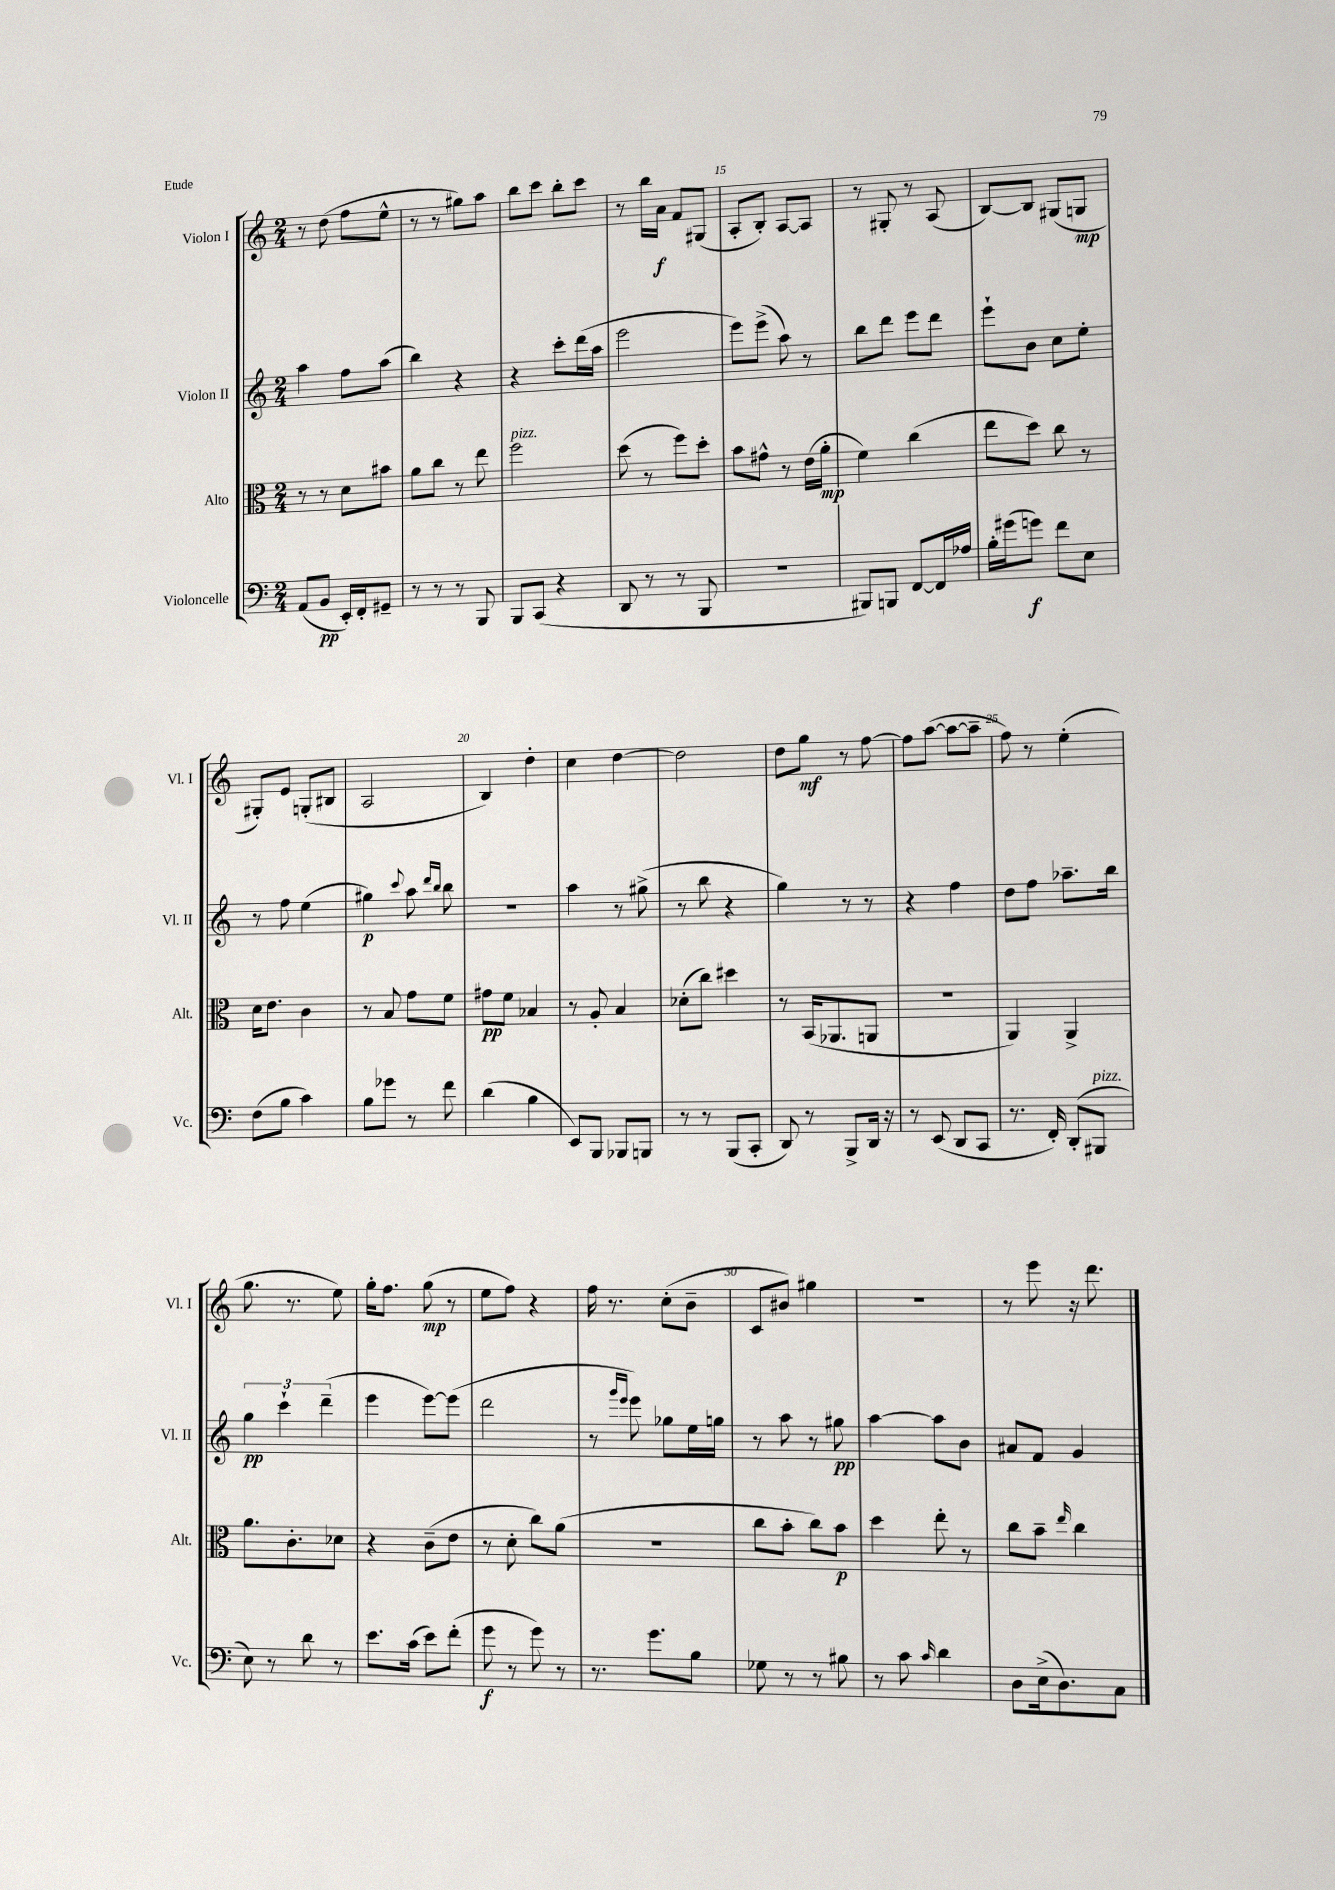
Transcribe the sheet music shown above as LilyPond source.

<<
\new StaffGroup <<
\new Staff = "s0" \with { instrumentName = "Violon I" shortInstrumentName = "Vl. I" } {
    \clef treble \key c \major \numericTimeSignature \time 2/4
    r8 d''8( f''8 e''8-^ |
    r8 r8 gis''8) a''8 |
    b''8 c'''8 b''8-. c'''8 |
    r8 b''16 a'16\f f'8 gis8( |
    a8-. b8-.) a8~ a8 |
    r8 gis8-. r8 a8( |
    b8~) b8 gis8( g8\mp |
    gis8-.) e'8 g8-.( bis8 |
    a2 |
    b4) d''4-. |
    c''4 d''4~ |
    d''2 |
    d''8 g''8\mf r8 f''8~ |
    f''8 a''8~( a''8~ a''8-- |
    f''8) r8 e''4-.( |
    g''8. r8. e''8) |
    g''16-. f''8. g''8\mp( r8 |
    e''8 f''8) r4 |
    f''16 r8. c''8-.( b'8-- |
    c'8 bis'8) gis''4 |
    r2 |
    r8 e'''8 r16 d'''8. \bar "|." |
}
\new Staff = "s1" \with { instrumentName = "Violon II" shortInstrumentName = "Vl. II" } {
    \clef treble \key c \major \numericTimeSignature \time 2/4
    a''4 f''8 a''8( |
    b''4) r4 |
    r4 c'''8-. d'''16( a''16 |
    e'''2 |
    e'''8) e'''8->( a''8) r8 |
    b''8 d'''8 e'''8 d'''8 |
    e'''8-! b'8 c''8 e''8-. |
    r8 f''8 e''4( |
    gis''4\p) \appoggiatura { c'''8 } a''8 \grace { d'''16 b''16 } b''8 |
    r2 |
    a''4 r8 gis''8->( |
    r8 b''8 r4 |
    g''4) r8 r8 |
    r4 f''4 |
    d''8 f''8 aes''8.-- b''16 |
    \tuplet 3/2 { g''4\pp c'''4-! d'''4--( } |
    e'''4 e'''8~) e'''8( |
    d'''2 |
    r8 \grace { g'''16 e'''16 } e'''8) ges''8 e''16 g''16 |
    r8 a''8 r8 gis''8\pp |
    a''4~ a''8 b'8 |
    ais'8 f'8 g'4 \bar "|." |
}
\new Staff = "s2" \with { instrumentName = "Alto" shortInstrumentName = "Alt." } {
    \clef alto \key c \major \numericTimeSignature \time 2/4
    r8 r8 d'8 bis'8 |
    a'8 c''8 r8 e''8 |
    f''2^\markup { \italic "pizz." } |
    d''8( r8 f''8) d''8-. |
    b'8 gis'8-^ r8 e'16( a'16-.\mp |
    f'4) c''4( |
    e''8 d''8) c''8 r8 |
    d'16 e'8. c'4 |
    r8 b8 g'8 f'8 |
    gis'8\pp f'8 bes4 |
    r8 a8-. b4 |
    des'8-.( c''8) dis''4 |
    r8 b,16( aes,8. a,8 |
    r2 |
    a,4) a,4-> |
    a'8. c'8.-. des'8 |
    r4 c'8--( e'8 |
    r8 d'8-. c''8) a'8( |
    R2 |
    c''8 b'8-. c''8) b'8\p |
    d''4 e''8-. r8 |
    c''8 b'8-- \grace { e''16 } c''4 \bar "|." |
}
\new Staff = "s3" \with { instrumentName = "Violoncelle" shortInstrumentName = "Vc." } {
    \clef bass \key c \major \numericTimeSignature \time 2/4
    a,8( b,8\pp e,16-.) f,16-. gis,8-- |
    r8 r8 r8 b,,8 |
    b,,8 c,8( r4 |
    d,8 r8 r8 b,,8 |
    r2 |
    bis,,8) b,,8 f,8~ f,16 aes16 |
    b16-. gis'16( g'8\f) f'8 e8 |
    f8( b8 c'4) |
    b8 ges'8 r8 f'8 |
    d'4( b4 |
    e,8) b,,8 bes,,8 b,,8 |
    r8 r8 b,,8( c,8-. |
    d,8) r8 b,,8-> d,16 r16 |
    r8 e,8( d,8 c,8 |
    r8. f,16-.) d,8-.( bis,,8^\markup { \italic "pizz." } |
    e8) r8 d'8 r8 |
    e'8. c'16( e'8) f'8-.( |
    g'8\f r8 g'8) r8 |
    r8. g'8. b8 |
    ges8 r8 r8 bis8 |
    r8 c'8 \grace { c'16 } d'4 |
    d8 e16->( d8.) c8 \bar "|." |
}
>>
>>
\layout { \context { \Score currentBarNumber = #11 \override BarNumber.break-visibility = ##(#f #t #t) barNumberVisibility = #(every-nth-bar-number-visible 5) } }
